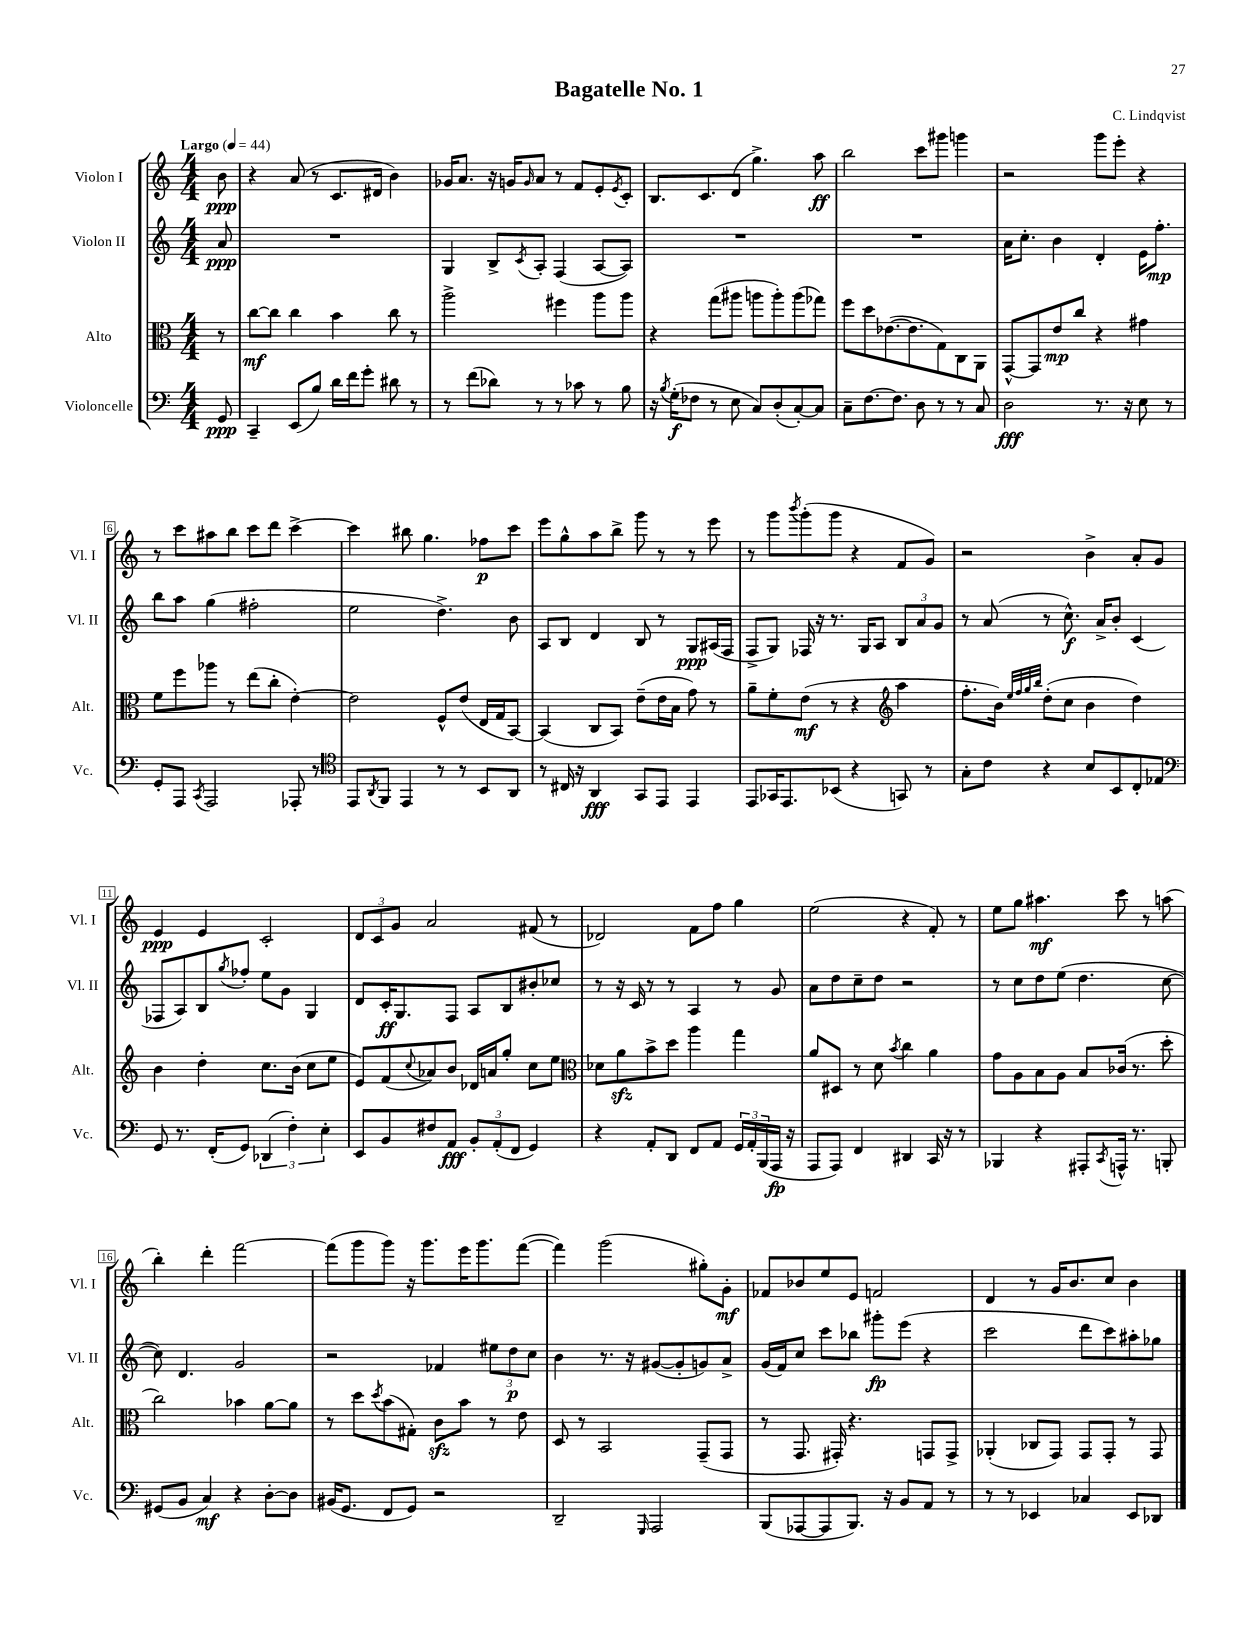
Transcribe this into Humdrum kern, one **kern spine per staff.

**kern	**kern	**kern	**kern
*staff4	*staff3	*staff2	*staff1
*clefF4	*clefC3	*clefG2	*clefG2
*k[]	*k[]	*k[]	*k[]
*M4/4	*M4/4	*M4/4	*M4/4
*MM44	*MM44	*MM44	*MM44
8GG	8r	8a	8b
=	=	=	=
4CC~	[8cc	1r	4r
.	8cc]	.	.
(8EE	4cc	.	(8a
8B)	.	.	8r
16d	4b	.	8.c
16f	.	.	.
8g'	.	.	.
.	.	.	16d#
8d#	8cc	.	4b)
8r	8r	.	.
=	=	=	=
8r	2aa^	4G	16g-
.	.	.	8.a
(8f	.	.	.
8d-)	.	8B^	16r
.	.	.	16g
.	.	8qc	16qqg
8r	.	8A'	8a
8r	4ff#	(4F	8r
8c-	.	.	8f
8r	8aa	[8A	8e'
.	.	.	8qe
8B	8aa	8A])	8c'
=	=	=	=
16r	4r	1r	8.B
8qB	.	.	.
(16G'	.	.	.
8F-	.	.	.
.	.	.	8.c
8r	(8gg	.	.
8E	8aa#	.	(8d
8C)	8aa	.	4.gg^)
(8D'	8aa')	.	.
[8C')	(8aa	.	.
8C]	8gg-)	.	8aa
=	=	=	=
8C~	8ff	1r	2bb
[8.F	8dd	.	.
.	([8.e-	.	.
8.F]	.	.	.
.	8.e-]	.	.
8D	.	.	8ccc
8r	8G)	.	8ggg#
8r	8C	.	4ggg
8C	8AA	.	.
=	=	=	=
2D	[8GG^^	16a	2r
.	.	8.cc'	.
.	8GG]	.	.
.	8e	4b	.
.	8cc	.	.
8.r	4r	4d'	8ggg
.	.	.	8eee'
16r	.	.	.
8E	4g#	16e	4r
.	.	8.ff'	.
8r	.	.	.
=	=	=	=
8GG'	8f	8bb	8r
8AAA	8ff	8aa	8ccc
8qCC	.	.	.
2AAA	8aa-	(4gg	8aa#
.	8r	.	8bb
.	(8ee	2ff#'	8ccc
.	8cc'	.	8ddd
8AAA-'	[4e')	.	[4ccc^
8r	.	.	.
=	=	=	=
*clefC4	*	*	*
8EE	2e]	2ee	4ccc]
8qAA	.	.	.
8FF	.	.	.
4EE	.	.	8bb#
.	.	.	4.gg
8r	8F^^	4.dd^)	.
8r	(8e	.	.
8BB	16E	.	8ff-
.	16G	.	.
8AA	[8BB)	8b	8ccc
=	=	=	=
8r	(4BB]	8A	8eee
16C#	.	8B	8gg^^
16r	.	.	.
4AA	8C	4d	8aa
.	8BB)	.	8bb^
8GG	(8e~	8B	8ggg
8EE	16e	8r	8r
.	16B	.	.
4EE	8g)	8G	8r
.	8r	(16A#	8eee
.	.	16F	.
=	=	=	=
8EE	8a~	8F^	8r
16GG-	8f'	8G)	8ggg
8.EE	.	.	.
.	.	.	8qbbb
.	(8e	16F-	(8ggg'
.	.	16r	.
(8BB-	8r	8.r	8ggg
4r	4r	.	4r
.	.	16G	.
.	.	8A	.
*	*clefG2	*	*
8GG)	4aa	12B	8f
.	.	12a	.
8r	.	.	8g)
.	.	12g	.
=	=	=	=
8G'	8.ff'	8r	2r
8c	.	(8a	.
.	16b)	.	.
.	32qqee	.	.
.	32qqff	.	.
.	32qqgg	.	.
.	32qqbb	.	.
4r	(8dd'	8r	.
.	8cc	8.cc^^)	.
8B	4b	.	4b^
.	.	16a^	.
8BB	.	8b'	.
8C'	4dd)	(4c	8a'
8E-	.	.	8g
=	=	=	=
*clefF4	*	*	*
8GG	4b	8F-	4e
8.r	.	8A)	.
.	4dd'	8B	4e
(16FF'	.	.	.
.	.	8qgg	.
8GG)	.	8ff-'	.
(6DD-	8.cc	8ee	2c'
.	.	8g	.
6F')	.	.	.
.	(16b	.	.
.	8cc	4G	.
6E'	.	.	.
.	8ee	.	.
=	=	=	=
8EE	8e)	8d	12d
.	.	.	12c
8BB	(8f	16c'	.
.	.	.	12g
.	.	8.G	.
.	8qqcc	.	.
8F#	8a-)	.	2a
8AA	8b	8F	.
12BB'	16d-	8A	.
.	16a	.	.
(12AA'	.	.	.
.	8gg'	8B	.
12FF	.	.	.
4GG)	8cc	8b#'	(8f#
.	8ee	8cc-	8r
=	=	=	=
*	*clefC3	*	*
4r	8d-	8r	2d-)
.	8a	16r	.
.	.	16c	.
8AA'	8b^	8r	.
8DD	8dd	8r	.
8FF	4aa	4A	8f
8AA	.	.	8ff
24GG	4gg	8r	4gg
24AA'	.	.	.
(24BBB	.	.	.
16AAA	.	8g	.
16r	.	.	.
=	=	=	=
8AAA	8a	8a	(2ee
8AAA)	8D#	8dd	.
4FF	8r	8cc~	.
.	8d	8dd	.
.	8qb	.	.
4DD#	4cc	2r	4r
16CC	4a	.	8f')
16r	.	.	.
8r	.	.	8r
=	=	=	=
4BBB-	8g	8r	8ee
.	8A	8cc	8gg
4r	8B	8dd	4.aa#
.	8A	(8ee	.
8AAA#'	8B	4.dd	.
8qCC	.	.	.
16AAA^^	(16c-	.	8ccc
8.r	8.r	.	.
.	.	.	8r
8BBB'	8dd'	[8cc	(8aa
=	=	=	=
(8GG#	2cc)	8cc])	4bb')
8BB	.	4.d	.
4C)	.	.	4ddd'
4r	4b-	2g	[2fff
[8D'	[8a	.	.
8D]	8a]	.	.
=	=	=	=
(16BB#	8r	2r	(8fff]
8.GG	.	.	.
.	8dd	.	8ggg
.	8qdd	.	.
8FF	(8b	.	8ggg)
8GG)	8G#')	.	16r
.	.	.	8.ggg
2r	8c	4f-	.
.	8b	.	16eee
.	.	.	8.ggg
.	8r	12ee#	.
.	.	12dd	.
.	8e	.	([8fff
.	.	12cc	.
=	=	=	=
2DD~	8D	4b	4fff])
.	8r	.	.
.	2BB	8.r	(2ggg
.	.	16r	.
16qqGGG	.	.	.
2AAA	.	([8g#	.
.	.	8g#']	.
.	(8GG~	8g)	8gg#')
.	8GG	8a^	8g'
=	=	=	=
(8BBB	8r	(16g	8f-
.	.	16f)	.
[8AAA-	8.GG	8cc	8b-
8AAA-]	.	8ccc	8ee
.	16GG#')	.	.
8.BBB)	4.r	8bb-	8e
.	.	8ggg#'	2f
16r	.	.	.
8BB	.	(8eee	.
8AA	8GG	4r	.
8r	8GG^	.	.
=	=	=	=
8r	(4AA-'	2ccc	4d
8r	.	.	.
4EE-	8C-	.	8r
.	8GG)	.	16g
.	.	.	8.b
4C-	8GG	8ddd	.
.	8GG'	8ccc)	8cc
8EE-	8r	8aa#'	4b
8DD-	8GG	8gg-	.
==	==	==	==
*-	*-	*-	*-
